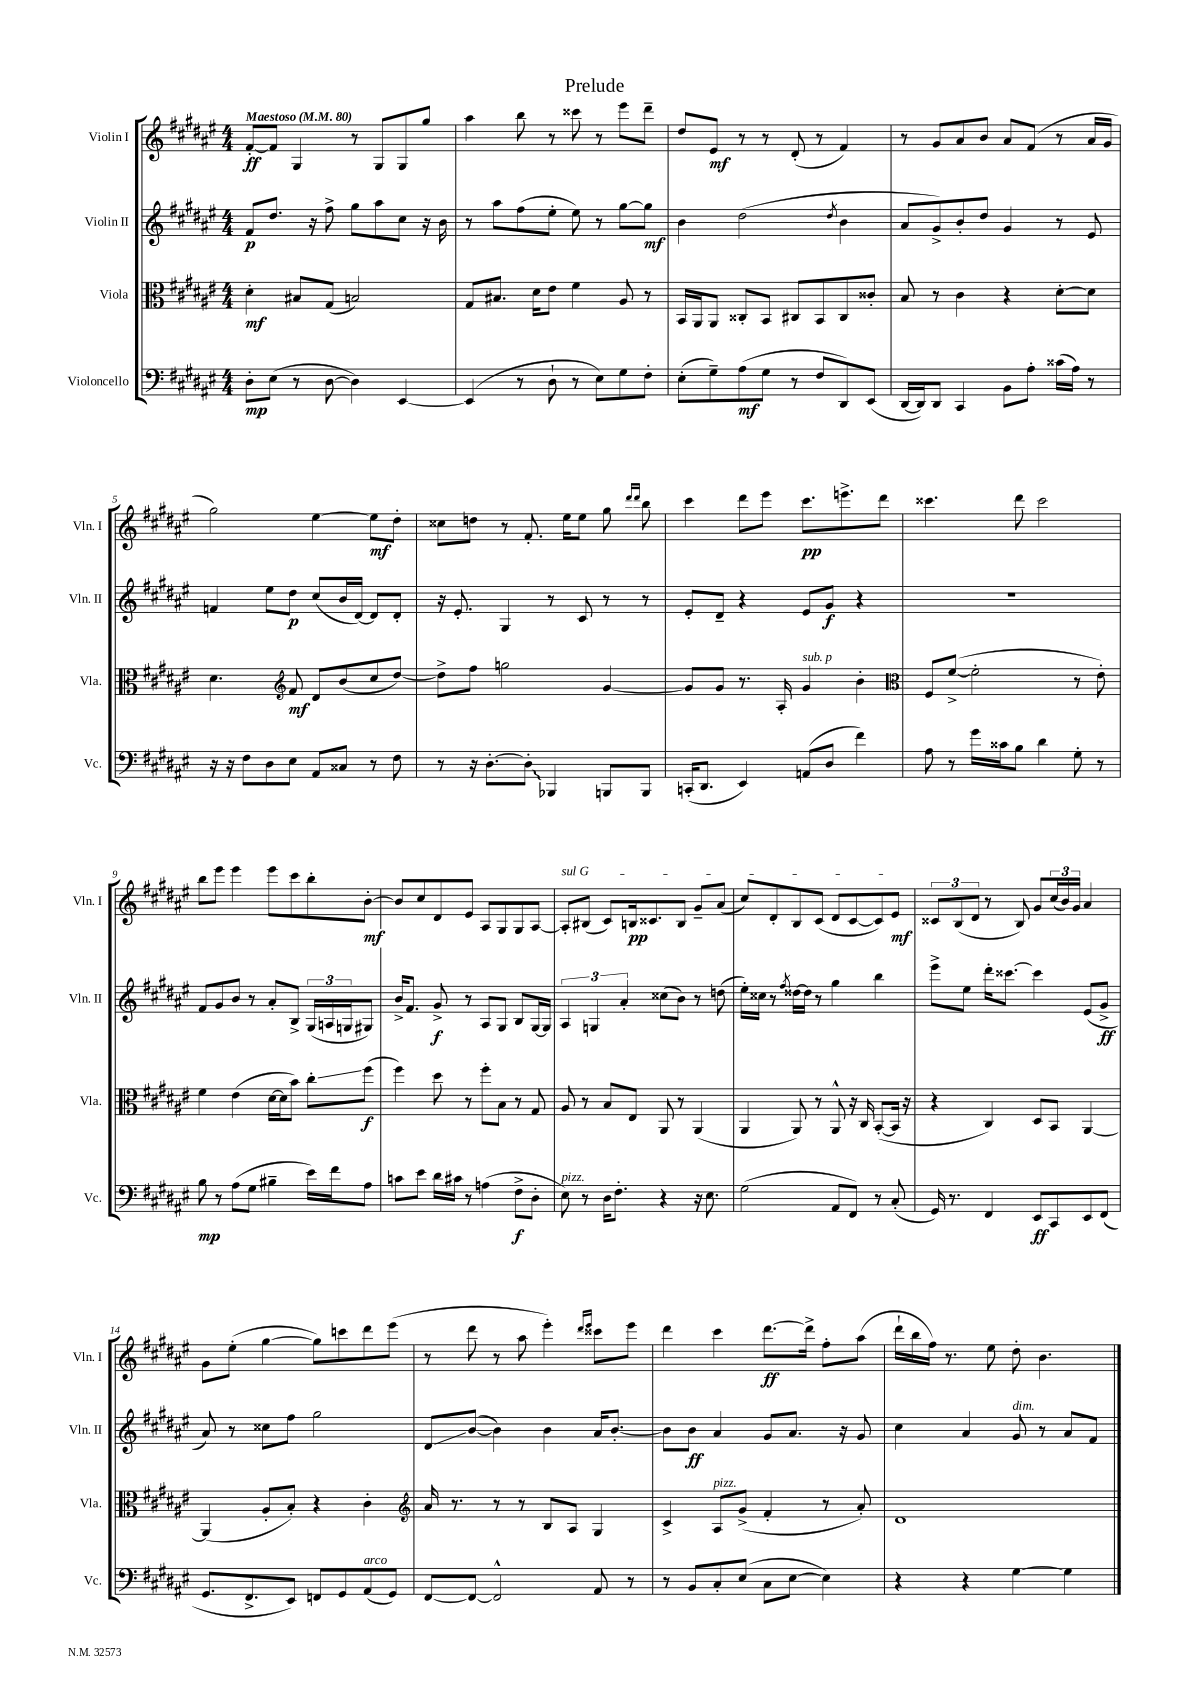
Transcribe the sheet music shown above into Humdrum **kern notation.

**kern	**kern	**kern	**kern
*staff4	*staff3	*staff2	*staff1
*clefF4	*clefC3	*clefG2	*clefG2
*k[f#c#g#d#a#e#]	*k[f#c#g#d#a#e#]	*k[f#c#g#d#a#e#]	*k[f#c#g#d#a#e#]
*M4/4	*M4/4	*M4/4	*M4/4
*MM80	*MM80	*MM80	*MM80
8D#'	4d#'	8f#	[8f#'
(8E#	.	8.dd#	8f#]
8r	8B#	.	4G#
.	.	16r	.
[8D#	(8G#	8ff#^	.
4D#])	2B)	8gg#	8r
.	.	8aa#	8G#
[4EE#	.	8cc#	8G#
.	.	16r	8gg#
.	.	16b	.
=	=	=	=
(4EE#]	8G#	8r	4aa#
.	8.B#	8aa#	.
8r	.	(8ff#	8bb
.	16d#	.	.
8D#`	8e#	8ee#'	8r
8r	4f#	8ee#)	8ccc##
8E#)	.	8r	8r
8G#	8A#	[8gg#	8eee#
8F#'	8r	8gg#]	8ddd#~
=	=	=	=
(8E#'	16BB	4b	8dd#
.	16AA#	.	.
8G#~)	8AA#	.	8e#
(8A#	8C##'	(2dd#	8r
8G#	8BB	.	8r
8r	8C#	.	(8d#'
8F#	8BB	.	8r
.	.	8qdd#	.
8DD#)	8C#	4b	4f#)
(8EE#	8c##'	.	.
=	=	=	=
[16DD#	8B	8a#	8r
16DD#])	.	.	.
8DD#	8r	8g#^)	8g#
4CC#	4c#	8b'	8a#
.	.	8dd#	8b
8BB	4r	4g#	8a#
8A#'	.	.	(8f#
(16c##	[8d#'	8r	8r
16A#)	.	.	.
8r	8d#]	8e#	16a#
.	.	.	16g#
=	=	=	=
16r	4.d#	4f	2gg#)
16r	.	.	.
8F#	.	.	.
8D#	.	8ee#	.
*	*clefG2	*	*
8E#	8f#	8dd#	.
8AA#	8d#	(8cc#	[4ee#
8C##	(8b	16b	.
.	.	[16d#)	.
8r	8cc#	8d#]	8ee#]
8F#	[8dd#)	8d#'	8dd#'
=	=	=	=
8r	8dd#^]	16r	8cc##
.	.	8.e#'	.
16r	8ff#	.	8dd
[8.D#'	.	.	.
.	2gg	4G#	8r
8D#']	.	.	8.f#'
4BBB-	.	8r	.
.	.	.	16ee#
.	.	8c#	8ee#
8BBB	[4g#	8r	8gg#
.	.	.	16qqddd#
.	.	.	16qqddd#
8BBB	.	8r	8bb
=	=	=	=
(16CC'	8g#]	8e#'	4ccc#
8.DD#	.	.	.
.	8g#	8d#~	.
4EE#)	8.r	4r	8ddd#
.	.	.	8eee#
.	16A#'	.	.
(8AA	4g#	8e#	8.ccc#
8D#	.	8g#	.
.	.	.	8.eee^
4f#)	4b'	4r	.
.	.	.	8ddd#
=	=	=	=
*	*clefC3	*	*
8A#	8F#	1r	4.ccc##
8r	([8f#^	.	.
16g#	2f#']	.	.
16c##	.	.	.
8B	.	.	8ddd#
4d#	.	.	2ccc##
8G#'	8r	.	.
8r	8e#')	.	.
=	=	=	=
8B	4f#	8f#	8bb
8r	.	8g#	8eee#
(8A#	(4e#	8b	4eee#
8G#	.	8r	.
4B#~	[16d#	8a#'	8eee#
.	16d#]	.	.
.	8b)	8B^	8ccc#
16e#)	8cc#'	(24G#	8bb'
.	.	24A	.
16f#	.	.	.
.	.	24G	.
8A#	(8ff#	8G#)	[8b'
=	=	=	=
8c	4ff#)	16b^	8b]
.	.	8.f#	.
8e#	.	.	8cc#
16d#	8dd#	8g#^	8d#
16c#	.	.	.
8r	8r	8r	8e#
(4A	8ff#'	8A#	8A#
.	8B	8G#	8G#
8F#^	8r	8B	8G#
8D#'	8G#	[16G#	[8A#
.	.	16G#]	.
=	=	=	=
8E#)	8A#	6A#	8A#']
8r	8r	.	(8B#
.	.	6G	.
16D#	8B	.	8c#)
8.F#'	.	.	.
.	.	6a#'	.
.	8E#	.	16B
.	.	.	8.c##
4r	8AA#	(8cc##	.
.	8r	8b)	8B
16r	(4AA#	8r	8g#~
8.E#	.	.	.
.	.	(8dd	(8a#
=	=	=	=
(2G#	4AA#	16ee#')	8cc#)
.	.	16cc##	.
.	.	8r	8d#'
.	.	8qff#	.
.	8AA#)	[16dd##	8B
.	.	16dd##]	.
.	8r	8r	(8c#
8AA#	8AA#^^	4gg#	8d#
8FF#)	16r	.	[8c#
.	16C#	.	.
8r	([8BB'	4bb	8c#])
(8C#'	16BB]	.	8e#
.	16r	.	.
=	=	=	=
16GG#)	4r	8eee#^	12c##
8.r	.	.	.
.	.	.	(12B
.	.	8ee#	.
.	.	.	12d#
4FF#	4C#)	16ddd#'	8r
.	.	[8.ccc##	.
.	.	.	8B)
8EE#	8D#	4ccc##]	8g#
8CC#	8BB	.	(24cc#
.	.	.	24b)
.	.	.	24g#
8EE#	[4AA#	(8e#	4a#
(8FF#	.	8g#^	.
=	=	=	=
8.GG#	(4AA#]	8a#)	8g#
.	.	8r	(8ee#'
8.FF#^	.	.	.
.	8A#'	8cc##	[4gg#
8EE#)	8B')	8ff#	.
8FF	4r	2gg#	8gg#])
8GG#	.	.	8ccc
(8AA#	4c#'	.	8ddd#
8GG#)	.	.	(8eee#
=	=	=	=
*	*clefG2	*	*
[8FF#	16a#	8d#	8r
.	8.r	.	.
8FF#_	.	([8b	8ddd#
2FF#^^]	8r	4b])	8r
.	8r	.	8aa#
.	8B	4b	4eee#')
.	8A#	.	.
.	.	.	16qqddd#
.	.	.	16qqeee#
8AA#	4G#	16a#	8ccc##
.	.	[8.b'	.
8r	.	.	8eee#
=	=	=	=
8r	4c#^	8b]	4ddd#
8BB	.	8b	.
8C#'	8A#	4a#	4ccc#
(8E#	(8g#^	.	.
8C#	4f#'	8g#	[8.ddd#
[8E#	.	8.a#	.
.	.	.	16ddd#^]
4E#])	8r	.	8ff#'
.	.	16r	.
.	8a#')	8g#	(8aa#
=	=	=	=
4r	1d#	4cc#	16ddd#`
.	.	.	16bb
.	.	.	16ff#)
.	.	.	8.r
4r	.	4a#	.
.	.	.	8ee#
[4G#	.	8g#	8dd#'
.	.	8r	4.b
4G#]	.	8a#	.
.	.	8f#	.
==	==	==	==
*-	*-	*-	*-
